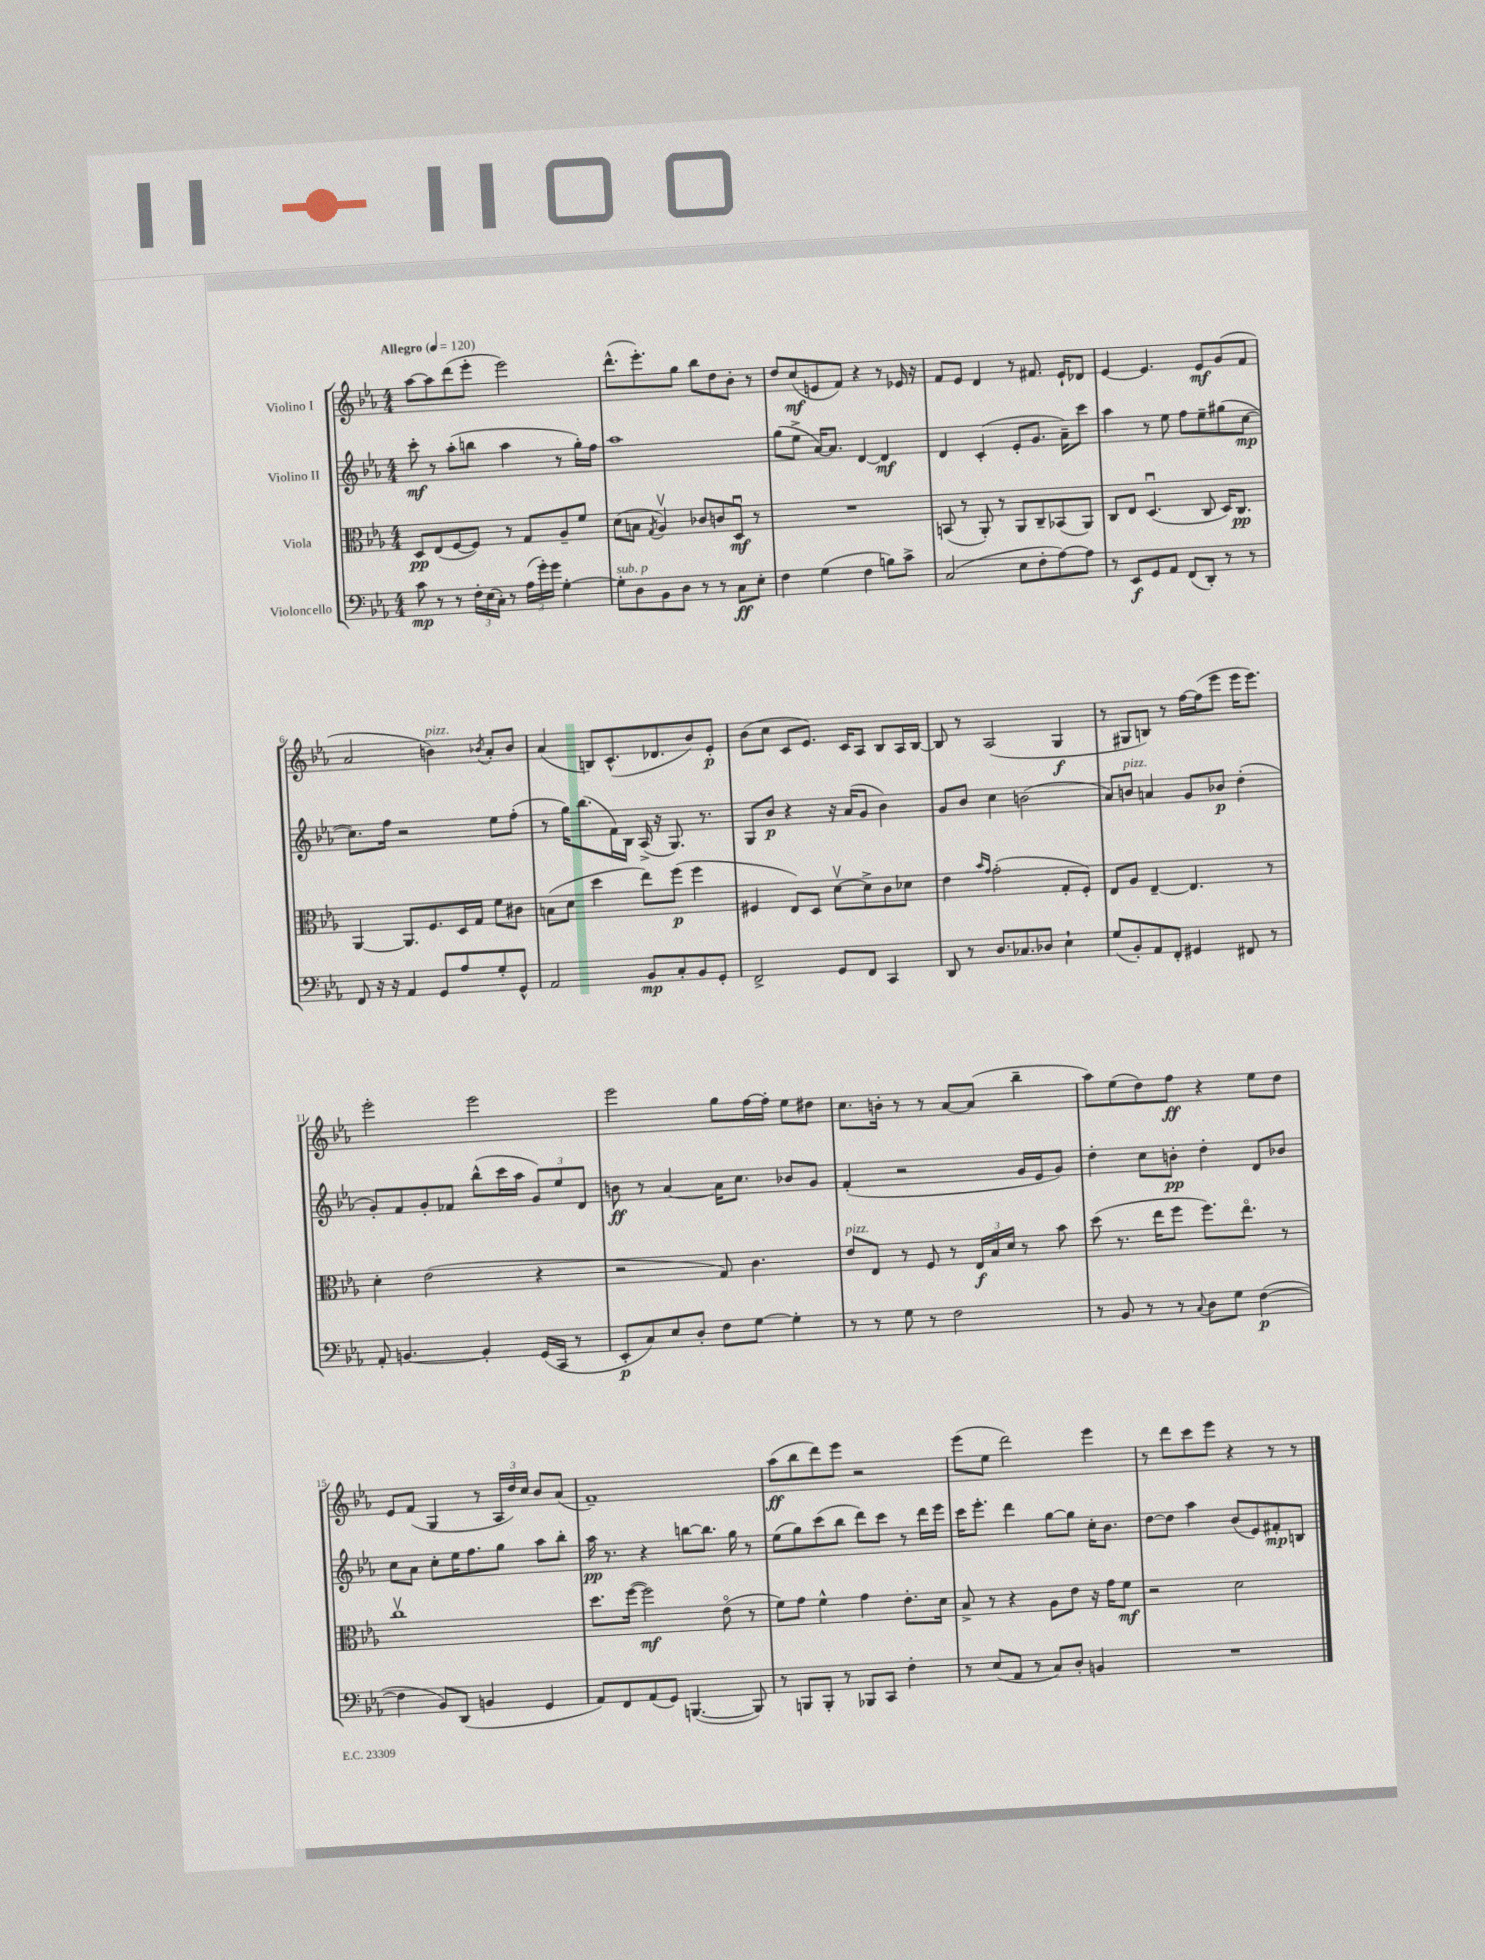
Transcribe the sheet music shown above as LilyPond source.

<<
\new StaffGroup <<
\new Staff = "s0" \with { instrumentName = "Violino I" } {
    \clef treble \key ees \major \numericTimeSignature \time 4/4 \tempo "Allegro" 4 = 120
    aes''8~ aes''8 d'''8( ees'''8-. ees'''2) |
    d'''8.-^( ees'''8.-.) g''8 bes''8 d''8 bes'8-. r8 |
    d''8 c''8\mf( e'8 f'8) r4 r8 ees'16 r16 |
    f'8 ees'8 d'4 r8 fis'8. ees'16-! des'8 |
    ees'4~ ees'4. ees'8\mf g'8( f'8 |
    aes'2 b'4^\markup { \italic "pizz." }) \acciaccatura { bes'8 } aes'8-. bes'8 |
    aes'4( b8) c'8.-^( des'8. bes'8) ees'8-.\p |
    bes'8( c''8 c'8 ees'8.) c'16 aes8 bes8 aes16 bes16~ |
    bes8 r8 aes2( g4\f |
    r8 gis8 b8) r8 f''16~ f''16( ees'''8 ees'''16 ees'''8.) |
    ees'''2-. ees'''2 |
    ees'''2 g''8 f''16~ f''16-. ees''8 dis''8 |
    c''8. b'16-. r8 r8 aes'8~ aes'8( bes''4-- |
    aes''8) ees''8( d''8) f''8\ff r4 ees''8 d''8 |
    ees'8 f'8( g4 r8 \tuplet 3/2 { aes16 d''16) c''16 } bes'8 aes'8( |
    f'1--) |
    aes''8\ff( bes''8 d'''8) ees'''8 r2 |
    ees'''8( ees''8 d'''2) ees'''4 |
    r8 d'''8 c'''8 ees'''8 r4 r8 r8 \bar "|." |
}
\new Staff = "s1" \with { instrumentName = "Violino II" } {
    \clef treble \key ees \major \numericTimeSignature \time 4/4
    c'''8-.\mf r8 aes''8-.( b''8 aes''4 r8 g''16-.) f''16 |
    aes''1 |
    g''8( ees''8-> aes'16~) aes'8. d'4~ d'4\mf |
    d'4 c'4-.( ees'8-. g'8. aes'16--) c'''8 |
    aes''4 r8 ees''8 f''8 ees''8-- gis''8( c''8~\mp |
    c''8.) f''16 r2 ees''8 f''8-.( |
    r8 g''16) bes''8.( f'16) bes16 aes16->( r16 g8.) r8. |
    g8 bes'8\p r4 r16 aes'16( g'8 bes'4) |
    g'8 bes'8 c''4 b'2( |
    aes'8) b'8^\markup { \italic "pizz." } a'4 g'8 bes'8\p d''4-.( |
    g'8-.) f'8 g'8-. fes'8 bes''8-^( c'''16 aes''16 \tuplet 3/2 { g'8) ees''8 d'8 } |
    b'8\ff r8 aes'4~ aes'16 c''8. bes'8 g'8 |
    f'4-.( r2 g'16 ees'16 g'8) |
    d''4-. c''8 b'8-.\pp d''4-. d'8 bes'8 |
    c''8 aes'8 c''8-. ees''16 f''8. g''8 aes''8 bes''8-. |
    aes''16\pp r8. r4 b''8~ b''8. g''16 r8 |
    ees''8( g''8) c'''8( bes''8 d'''8) c'''8 r8 d'''16 ees'''16 |
    c'''16 ees'''8.-. d'''4 g''8~ g''8 c''16-. bes'8. |
    d''8~ d''8 aes''4 bes'8( ees'8) fis'8-.\mp b8 \bar "|." |
}
\new Staff = "s2" \with { instrumentName = "Viola" } {
    \clef alto \key ees \major \numericTimeSignature \time 4/4
    d8\pp ees8( f8~ f8) r8 g8 aes8-- f'8 |
    d'8( b8 \acciaccatura { g8 } aes4\upbow) ces'8 c'8 d8\downbow\mf r8 |
    R1 |
    b,8( r8 aes,8-.) r8 aes,8 c8-- bes,8( aes,8) |
    c8 ees8 d4.\downbow( c8 d16) c8.\pp |
    aes,4~ aes,8. f8. d16 g16 f'8 cis'8 |
    b8( d'8 d''4 ees''8) f''8\p( f''4 |
    fis4 ees8) d8 d'8~\upbow d'8-> c'8 des'8 |
    ees'4 \grace { bes'16 g'16 } g'2-.( g8-. f8-.) |
    ees8 aes8 ees4~-- ees4. r8 |
    d'4-. ees'2( r4 |
    r2 g8) c'4. |
    ees'8^\markup { \italic "pizz." } ees8 r8 f8 r8 \tuplet 3/2 { ees16\f bes16 d'16 } r8 bes'8 |
    d''8( r8. ees''16 f''8 f''8.) ees''8.\flageolet r8 |
    c''1\upbow |
    d''8. f''16~( f''2\mf) ees'8\flageolet( r8 |
    f'8) g'8 f'4-^ g'4 ees'8.-. d'16 |
    bes8-> r8 r4 aes8 ees'8 r16 g'16 f'8\mf |
    r2 d'2 \bar "|." |
}
\new Staff = "s3" \with { instrumentName = "Violoncello" } {
    \clef bass \key ees \major \numericTimeSignature \time 4/4
    c'8\mp r8 r8 \tuplet 3/2 { f16-. ees16( c16-.) } r8 \tuplet 3/2 { aes16( g'16-.) g'16 } g4~-. |
    g8-.^\markup { \italic "sub. p" } d8 bes,8 d8 r8 r8 c8\ff ees8-. |
    f4 g4( f4 b8) c'8-> |
    c2( ees8 f8-. aes8~) aes8 |
    r8 ees,8\f g,8 aes,8 f,8( d,8-.) r8 r8 |
    f,8 r16 r16 aes,4 g,8 aes8 g8-. g,8-^ |
    aes,2 bes,8\mp c8-. bes,8 g,8-. |
    f,2-> g,8 f,8 c,4 |
    d,8 r8 d8. ces8. des8 ees4-! |
    g8( bes,8-.) aes,8 f,8-. gis,4 fis,8 r8 |
    aes,8-. b,4.~ b,4-. g,16( c,16 r8 |
    ees,8-.\p c8) ees8 d8-. f8 g8~ g4-. |
    r8 r8 g8 r8 f2 |
    r8 bes,8 r8 r8 \appoggiatura { c8 } d8 g8 f4~\p( |
    f4 bes,8) d,8( b,4 g,4 |
    aes,8) f,8 aes,8( g,8) b,,4.~( b,,8) |
    r8 b,,8 b,,8-. r8 bes,,8 c,8 f4-. |
    r8 ees8( aes,8 r8 c8) d8-. b,4 |
    R1 \bar "|." |
}
>>
>>
